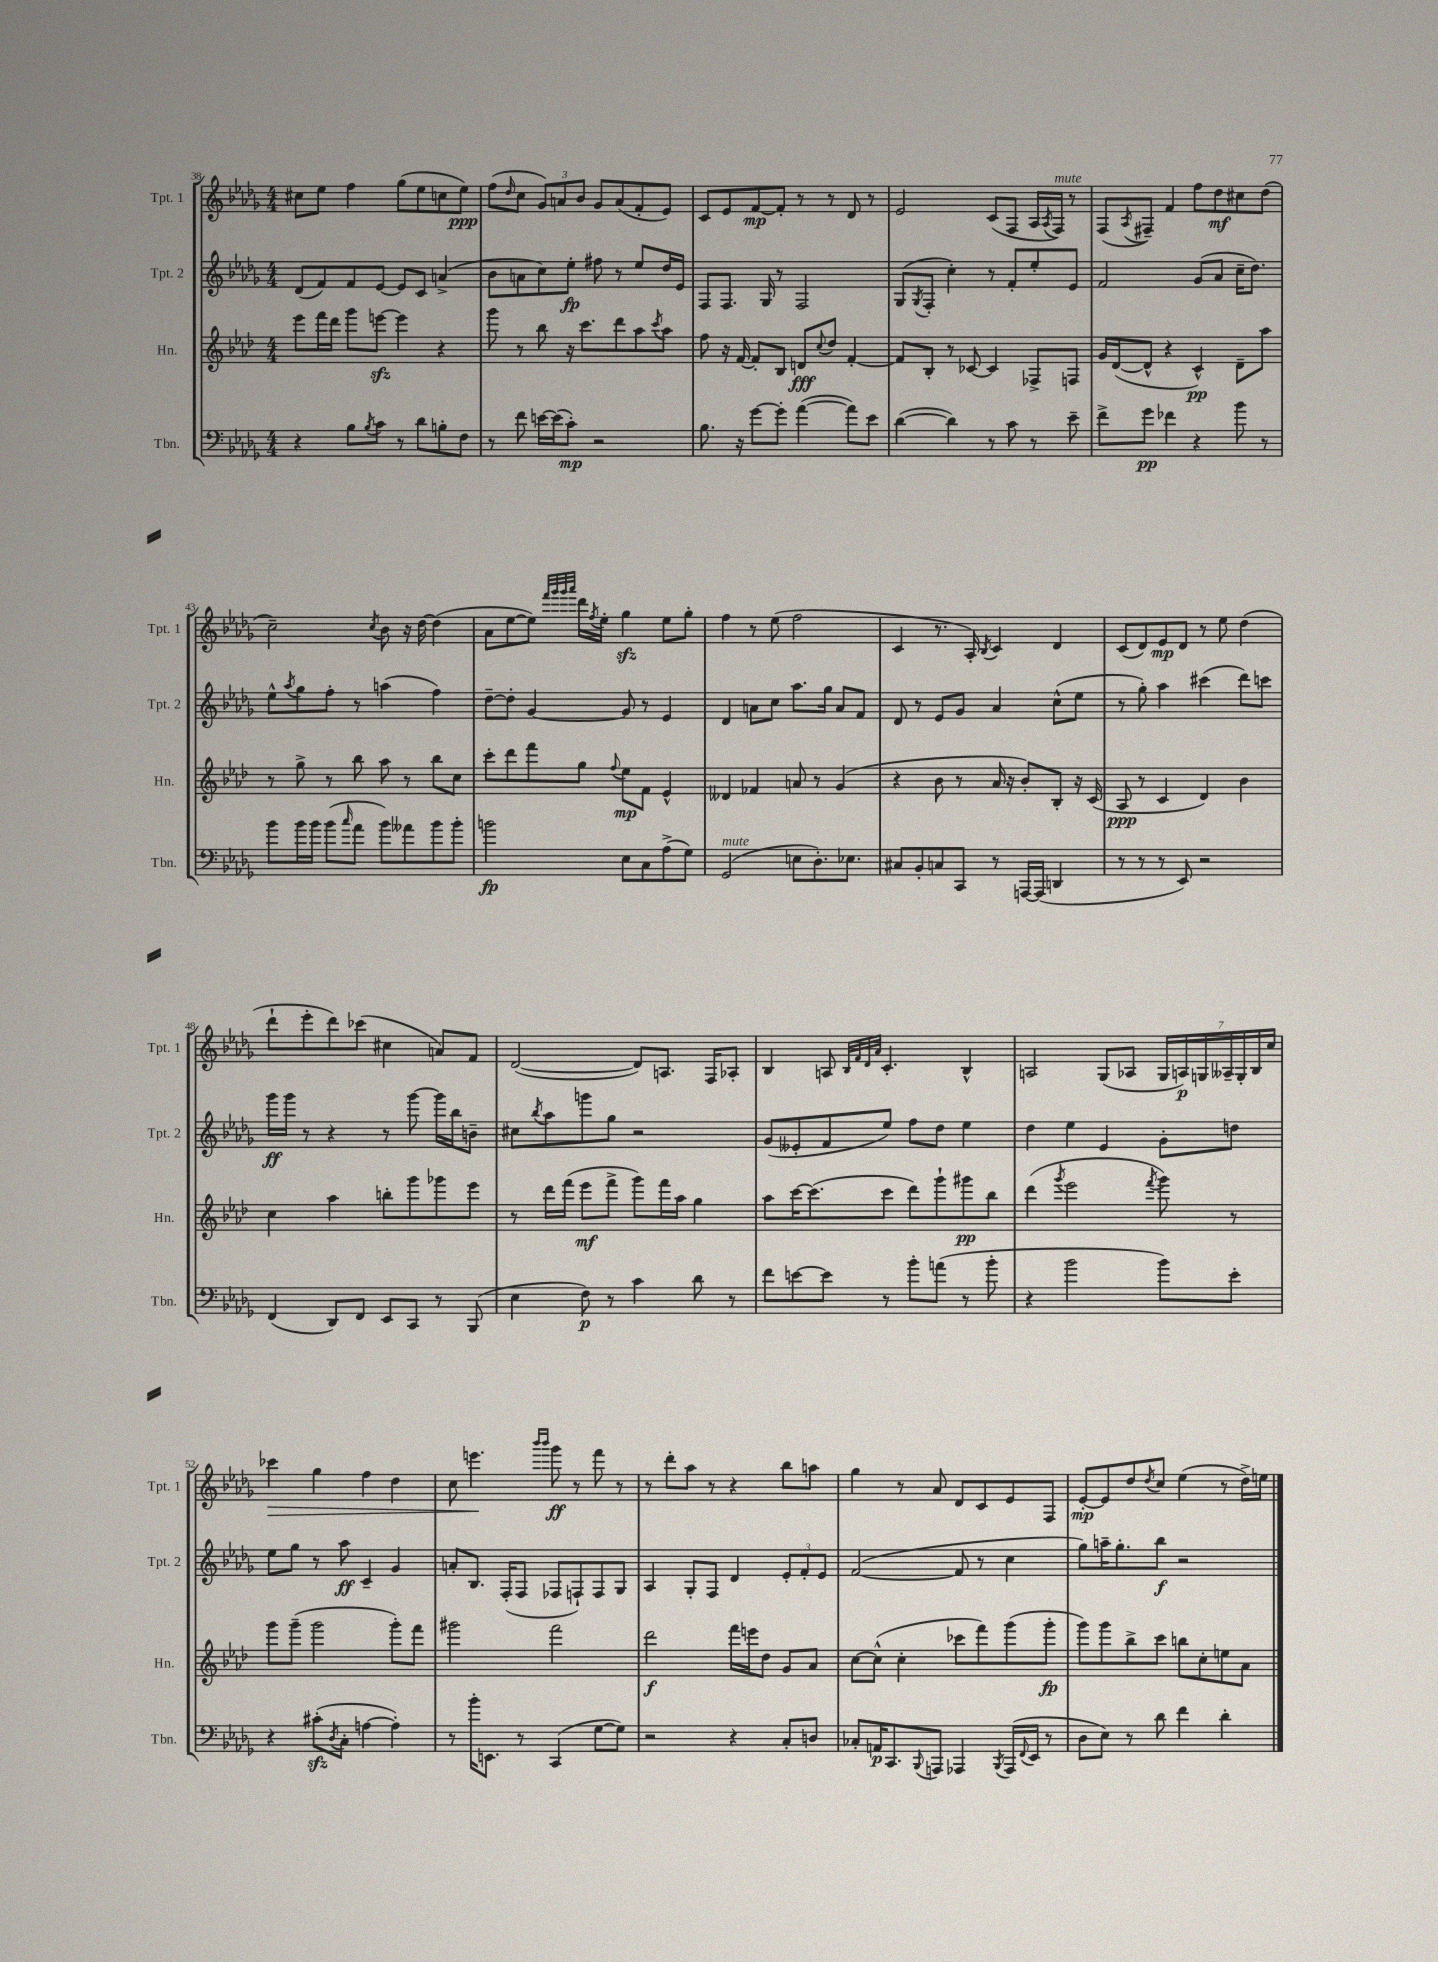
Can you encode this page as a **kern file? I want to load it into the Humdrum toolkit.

**kern	**dynam	**kern	**dynam	**kern	**dynam	**kern	**dynam
*part4	*part4	*part3	*part3	*part2	*part2	*part1	*part1
*staff4	*staff4	*staff3	*staff3	*staff2	*staff2	*staff1	*staff1
*I"Tbn.	*	*I"Hn.	*	*I"Tpt. 2	*	*I"Tpt. 1	*
*I'Tbn.	*	*I'Hn.	*	*I'Tpt. 2	*	*I'Tpt. 1	*
*clefF4	*	*clefG2	*	*clefG2	*	*clefG2	*
*k[b-e-a-d-g-]	*	*k[b-e-a-d-]	*	*k[b-e-a-d-g-]	*	*k[b-e-a-d-g-]	*
*M4/4	*	*M4/4	*	*M4/4	*	*M4/4	*
=38	=38	=38	=38	=38	=38	=38	=38
4r	.	8eee-\L	.	(8d-/L	.	8cc#X\L	.
.	.	16fff\L	.	8f/)	.	8ee-\J	.
.	.	16ddd-\JJ	.	.	.	.	.
8B-\L	.	8ggg\L	.	8f/	.	4ff\	.
8qB-/	.	.	.	.	.	.	.
8c\J	.	[8eeenzz\J	.	[8e-/J	.	.	.
8r	.	4eee\]	.	8e-/L]	.	(8gg-\L	.
8d-\L	.	.	.	8c/J	.	8ee-\	.
8Bn'\	.	4r	.	(4an^/	.	8ccn\	.
8F\J	.	.	.	.	.	8ee-\J)	ppp
=39	=39	=39	=39	=39	=39	=39	=39
8r	.	8ggg\	.	8b-\L	.	(8ff\L	.
.	.	.	.	.	.	16qqdd-/	.
8f\	.	8r	.	8an\	.	8cc\J	.
[16en\LL	.	8bb-\	.	8cc\)	.	12g-/L)	.
(16e\J]	.	.	.	.	.	.	.
.	.	.	.	.	.	12an/	.
8c'\J)	mp	16r	.	8ee-'\J	fp	.	.
.	.	.	.	.	.	12b-/J	.
.	.	8.ccc\L	.	.	.	.	.
2r	.	.	.	8ff#X\	.	8g-/L	.
.	.	8ddd-\	.	8r	.	(8a/	.
.	.	8aa-\	.	8ee-/L	.	8f'/	.
.	.	8qccc/	.	.	.	.	.
.	.	8aa-\J	.	16dd-/L	.	8e-/J)	.
.	.	.	.	16e-/JJ	.	.	.
=40	=40	=40	=40	=40	=40	=40	=40
8.B-\	.	8ff\	.	8F/L	.	8c/L	.
.	.	16r	.	8.F/J	.	8e-/	.
16r	.	[16f/	.	.	.	.	.
[8g-\L	.	8f'/L]	.	.	.	[8f/	mp
.	.	.	.	16G-/	.	.	.
8g-'\J]	.	8B-/J	.	8r	.	8f'/J]	.
([4a-\	.	8dn/L	fff	2F/	.	8r	.
.	.	8qqcc/	.	.	.	.	.
.	.	8dd-/J	.	.	.	8r	.
8a-\L])	.	[4f'/	.	.	.	8d-/	.
8e-\J	.	.	.	.	.	8r	.
=41	=41	=41	=41	=41	=41	=41	=41
([4d-\	.	8f/L]	.	(8G-/L	.	2e-/	.
.	.	.	.	8qG-/	.	.	.
.	.	8B-'/J	.	8F'/J	.	.	.
4d-\])	.	8r	.	4cc'\)	.	.	.
.	.	[8c-X/	.	.	.	.	.
8r	.	4c-/]	.	8r	.	(8c/L	.
8c\	.	.	.	8f'/L	.	8F/J	.
8r	.	8F-X^/L	.	8ee-'/	.	16A-/LL	.
.	.	.	.	.	.	8qA-/	.
!	!	!	!	!	!	!LO:TX:a:i:t=mute	!
.	.	.	.	.	.	16F/JJ)	.
8e-~\	.	8Fn/J	.	8e-/J	.	8r	.
=42	=42	=42	=42	=42	=42	=42	=42
8f^\L	.	16g/LL	.	2f/	.	(8F/L	.
.	.	([16d-/J	.	.	.	.	.
.	.	.	.	.	.	8qA-/	.
8g-\J	pp	8d-^^/J]	.	.	.	8F#X~/J)	.
4f-X\	.	4r	.	.	.	4f/	.
4r	.	4c^^/)	pp	(8g-/L	.	8ff\L	.
.	.	.	.	8a-/J	.	8dd-\	mf
8b-\	.	8d-~\L	.	16cc~\KL	.	8cc#X\	.
.	.	.	.	8.dd-\J)	.	.	.
8r	.	8aa-\J	.	.	.	(8dd-\J	.
!!LO:LB:g=z
=43	=43	=43	=43	=43	=43	=43	=43
8b-\L	.	8r	.	8ee-^^\L	.	2cc~\)	.
.	.	.	.	8qaa-/	.	.	.
16b-\L	.	8gg^\	.	8gg-\	.	.	.
16b-\JJ	.	.	.	.	.	.	.
(8b-\L	.	8r	.	8ff'\J	.	.	.
16qqcc/	.	.	.	.	.	.	.
8a-\J	.	8bb-\	.	8r	.	.	.
.	.	.	.	.	.	8qcc/	.
8b-\L)	.	8aa-\	.	(4aan\	.	8b-\	.
8a--X\	.	8r	.	.	.	16r	.
.	.	.	.	.	.	[16dd-\	.
8b-\	.	8bb-\L	.	4ff\)	.	(4dd-\]	.
8b-'\J	.	8cc\J	.	.	.	.	.
=44	=44	=44	=44	=44	=44	=44	=44
2bn\	fp	8ccc'\L	.	[8dd-~\L	.	8a-\L	.
.	.	8ddd-\	.	8dd-'\J]	.	[8ee-\	.
.	.	8fff\	.	[4g-/	.	8ee-\J])	.
.	.	.	.	.	.	32qqfff/LLL	.
.	.	.	.	.	.	32qqggg-/	.
.	.	.	.	.	.	32qqggg-/	.
.	.	.	.	.	.	32qqaaa-/JJJ	.
.	.	8gg\J	.	.	.	16ddd-\LL	.
.	.	.	.	.	.	8qff/	.
.	.	.	.	.	.	16ee-'\JJ	.
.	.	8qqff/	.	.	.	.	.
8E-\L	.	8ee-\L	mp	8g-/]	.	4gg-zz\	.
8C\	.	8f\J	.	8r	.	.	.
(8A-^\	.	4e-^^/	.	4e-/	.	8ee-\L	.
8G-\J)	.	.	.	.	.	8gg-'\J	.
=45	=45	=45	=45	=45	=45	=45	=45
!LO:TX:a:i:t=mute	!	!	!	!	!	!	!
(2GG-/	.	4d--X/	.	4d-/	.	4ff\	.
.	.	4f-X/	.	8an\L	.	8r	.
.	.	.	.	8cc\J	.	(8ee-\	.
8En\L	.	8an/	.	8.aa-\L	.	2ff\	.
8.D-'\)	.	8r	.	.	.	.	.
.	.	.	.	16gg-\Jk	.	.	.
.	.	(4g/	.	8a/L	.	.	.
8.E-X\J	.	.	.	.	.	.	.
.	.	.	.	8f/J	.	.	.
=46	=46	=46	=46	=46	=46	=46	=46
8C#X/L	.	4r	.	8d-/	.	4c/	.
8BB-'/	.	.	.	8r	.	.	.
8Cn/	.	8b-\	.	8e-/L	.	8.r	.
8CC/J	.	8r	.	8g-/J	.	.	.
.	.	.	.	.	.	16A-'/)	.
.	.	.	.	.	.	8qB-/	.
8r	.	16a-/	.	4a-/	.	4c/	.
.	.	16r	.	.	.	.	.
[16AAAn/LL	.	8b-'/L)	.	.	.	.	.
(16AAA/JJ]	.	.	.	.	.	.	.
4DDn/	.	8B-'/J	.	(8cc^^\L	.	4d-/	.
.	.	16r	.	8ee-\J	.	.	.
.	.	(16c/	.	.	.	.	.
=47	=47	=47	=47	=47	=47	=47	=47
8r	.	8A-/	ppp	8r	.	(8c/L	.
8r	.	8r	.	8gg-'\)	.	8d-/)	.
8r	.	4c/	.	4aa-\	.	8e-/	mp
8EE-/)	.	.	.	.	.	8d-/J	.
2r	.	4d-/)	.	(4ccc#X\	.	8r	.
.	.	.	.	.	.	8ee-\	.
.	.	4b-\	.	8ddd-\L)	.	(4dd-\	.
.	.	.	.	8cccn\J	.	.	.
!!LO:LB:g=z
=48	=48	=48	=48	=48	=48	=48	=48
(4FF/	.	4cc\	.	16ggg-\LL	ff	8ddd-`\L	.
.	.	.	.	16ggg-\JJ	.	.	.
.	.	.	.	8r	.	8eee-'\	.
8DD-/L)	.	4aa-\	.	4r	.	8ddd-\)	.
8FF/J	.	.	.	.	.	(8ccc-X\J	.
8EE-/L	.	8bbn'\L	.	8r	.	4cc#X\	.
8CC/J	.	8ggg\	.	[8ggg-\	.	.	.
8r	.	8ggg-X\	.	16ggg-\LL]	.	8an/L)	.
.	.	.	.	16bb-\J	.	.	.
(8BBB-/	.	8eee-\J	.	8bn~\J	.	8f/J	.
=49	=49	=49	=49	=49	=49	=49	=49
4E-\	.	8r	.	8cc#X\L	.	([2d-/	.
.	.	.	.	8qbb-/	.	.	.
.	.	16ddd-\LL	.	8aa-\	.	.	.
.	.	(16fff\JJ	.	.	.	.	.
8F\)	p	8eee-\L	mf	8gggn\	.	.	.
8r	.	8fff^\J	.	8gg-\J	.	.	.
4c\	.	8ggg\L)	.	2r	.	8d-/L])	.
.	.	16fff\L	.	.	.	8.An/J	.
.	.	16aa-\JJ	.	.	.	.	.
8d-\	.	4gg\	.	.	.	.	.
.	.	.	.	.	.	16F/KL	.
8r	.	.	.	.	.	8A-X'/J	.
=50	=50	=50	=50	=50	=50	=50	=50
8f\L	.	8aa-\L	.	(8g-/L	.	4B-/	.
[8en\	.	[16ccc\K	.	8e--X'/	.	.	.
.	.	(8.ccc\]	.	.	.	.	.
8e\J]	.	.	.	8f/	.	8An/	.
.	.	.	.	.	.	32qqB-/LLL	.
.	.	.	.	.	.	32qqf/	.
.	.	.	.	.	.	32qqd-/	.
.	.	.	.	.	.	32qqa-/JJJ	.
8r	.	8ccc\J	.	8ee-/J)	.	4.c'/	.
8b-'\L	.	8ddd-\L)	.	8ff\L	.	.	.
(8an\J	.	8ggg`\	.	8dd-\J	.	.	.
8r	.	8ggg#X\	pp	4ee-\	.	4B-^^/	.
8b-'\	.	8bb-\J	.	.	.	.	.
=51	=51	=51	=51	=51	=51	=51	=51
4r	.	(4ddd-\	.	4dd-\	.	2An/	.
.	.	8qggg/	.	.	.	.	.
2b-\	.	2eee-\	.	4ee-\	.	.	.
.	.	.	.	4e-/	.	(8G-/L	.
.	.	.	.	.	.	8A-X/J	.
.	.	8qfff/	.	.	.	.	.
8b-\L)	.	8ggg\)	.	8g-'\L	.	28G-/LL	.
.	.	.	.	.	.	28An/)	p
.	.	.	.	.	.	28Gn/	.
.	.	.	.	.	.	28A--X~/	.
8e-'\J	.	8r	.	8ddn\J	.	.	.
.	.	.	.	.	.	28G'/	.
.	.	.	.	.	.	28B-/	.
.	.	.	.	.	.	28cc/JJ	.
!!LO:LB:g=z
=52	=52	=52	=52	=52	=52	=52	=52
!	!	!	!	!	!	!	!LO:HP:b
4r	.	8ggg\L	.	8ee-\L	.	4ccc-X\	>
.	.	(8ggg~\J	.	8gg-\J	.	.	.
(8c#Xzz'\L	.	2ggg\	.	8r	.	4gg-\	.
8qD-/	.	.	.	.	.	.	.
8C'\J	.	.	.	8aa-\	ff	.	.
[4An\	.	.	.	4c~/	.	4ff\	.
4A'\])	.	8ggg'\L)	.	4g-/	.	4dd-\	.
.	.	8fff\J	.	.	.	.	.
=53	=53	=53	=53	=53	=53	=53	=53
8r	.	2ggg#X\	.	8an'/L	.	8cc\	.
16b-'\KL	.	.	.	8.B-/J	.	4.eeen\	.
8.EEn\J	.	.	.	.	.	.	.
.	.	.	.	(16F'/KL	.	.	.
8r	.	.	.	8F/J	.	.	.
.	.	.	.	.	.	16qqbbb-/LL	.
.	.	.	.	.	.	16qqbbb-/JJ	.
(4CC/	.	2fff\	.	8F-X/L	.	8ggg-\	] ff
.	.	.	.	8Fn`/)	.	8r	.
[8G-\L	.	.	.	8F/	.	8fff\	.
8G-\J])	.	.	.	8G-/J	.	8r	.
=54	=54	=54	=54	=54	=54	=54	=54
2r	.	2ddd-\	f	4A-/	.	8r	.
.	.	.	.	.	.	8ddd-'\L	.
.	.	.	.	8G-'/L	.	8aa-\J	.
.	.	.	.	8F/J	.	8r	.
4r	.	16fff\LL	.	4d-/	.	4r	.
.	.	16eeen\J	.	.	.	.	.
.	.	8dd-\J	.	.	.	.	.
8C'/L	.	8g/L	.	12e-'/L	.	8bb-\L	.
.	.	.	.	12f'/	.	.	.
8Dn/J	.	8a-/J	.	.	.	8aan\J	.
.	.	.	.	12e-/J	.	.	.
=55	=55	=55	=55	=55	=55	=55	=55
8C-X'/L	.	[8cc\L	.	([2f/	.	4gg-\	.
16AAn/K	p	(8cc^^\J]	.	.	.	.	.
8.CC/	.	.	.	.	.	.	.
.	.	4cc'\	.	.	.	8r	.
8qqBBB-/	.	.	.	.	.	.	.
8AAAn/J	.	.	.	.	.	8a-/	.
4AAA-X/	.	8ccc-X\L	.	8f/]	.	8d-/L	.
.	.	8fff\)	.	8r	.	8c/	.
8qBBB-/	.	.	.	.	.	.	.
(16AAA-/LL	.	(8ggg\	.	4cc\	.	8e-/	.
8qqFF/	.	.	.	.	.	.	.
16EE-/JJ	.	.	.	.	.	.	.
8r	.	8ggg'\J	fp	.	.	8F/J	.
=56	=56	=56	=56	=56	=56	=56	=56
8D-\L	.	8ggg\L)	.	8gg-\L)	.	[8e-'/L	mp
8E-\J)	.	8ggg\	.	16aan~\K	.	8e-/]	.
.	.	.	.	8.gg-'\	.	.	.
8r	.	8bb-^\	.	.	.	8dd-/	.
.	.	.	.	.	.	8qdd-/	.
8d-\	.	8ccc\J	.	8bb-\J	f	8cc/J	.
4f\	.	8bbn\L	.	2r	.	(4ee-\	.
.	.	8cc'\	.	.	.	.	.
4d-'\	.	8een\	.	.	.	8r	.
.	.	8a-\J	.	.	.	16dd-^\LL)	.
.	.	.	.	.	.	16een\JJ	.
==	==	==	==	==	==	==	==
*-	*-	*-	*-	*-	*-	*-	*-
